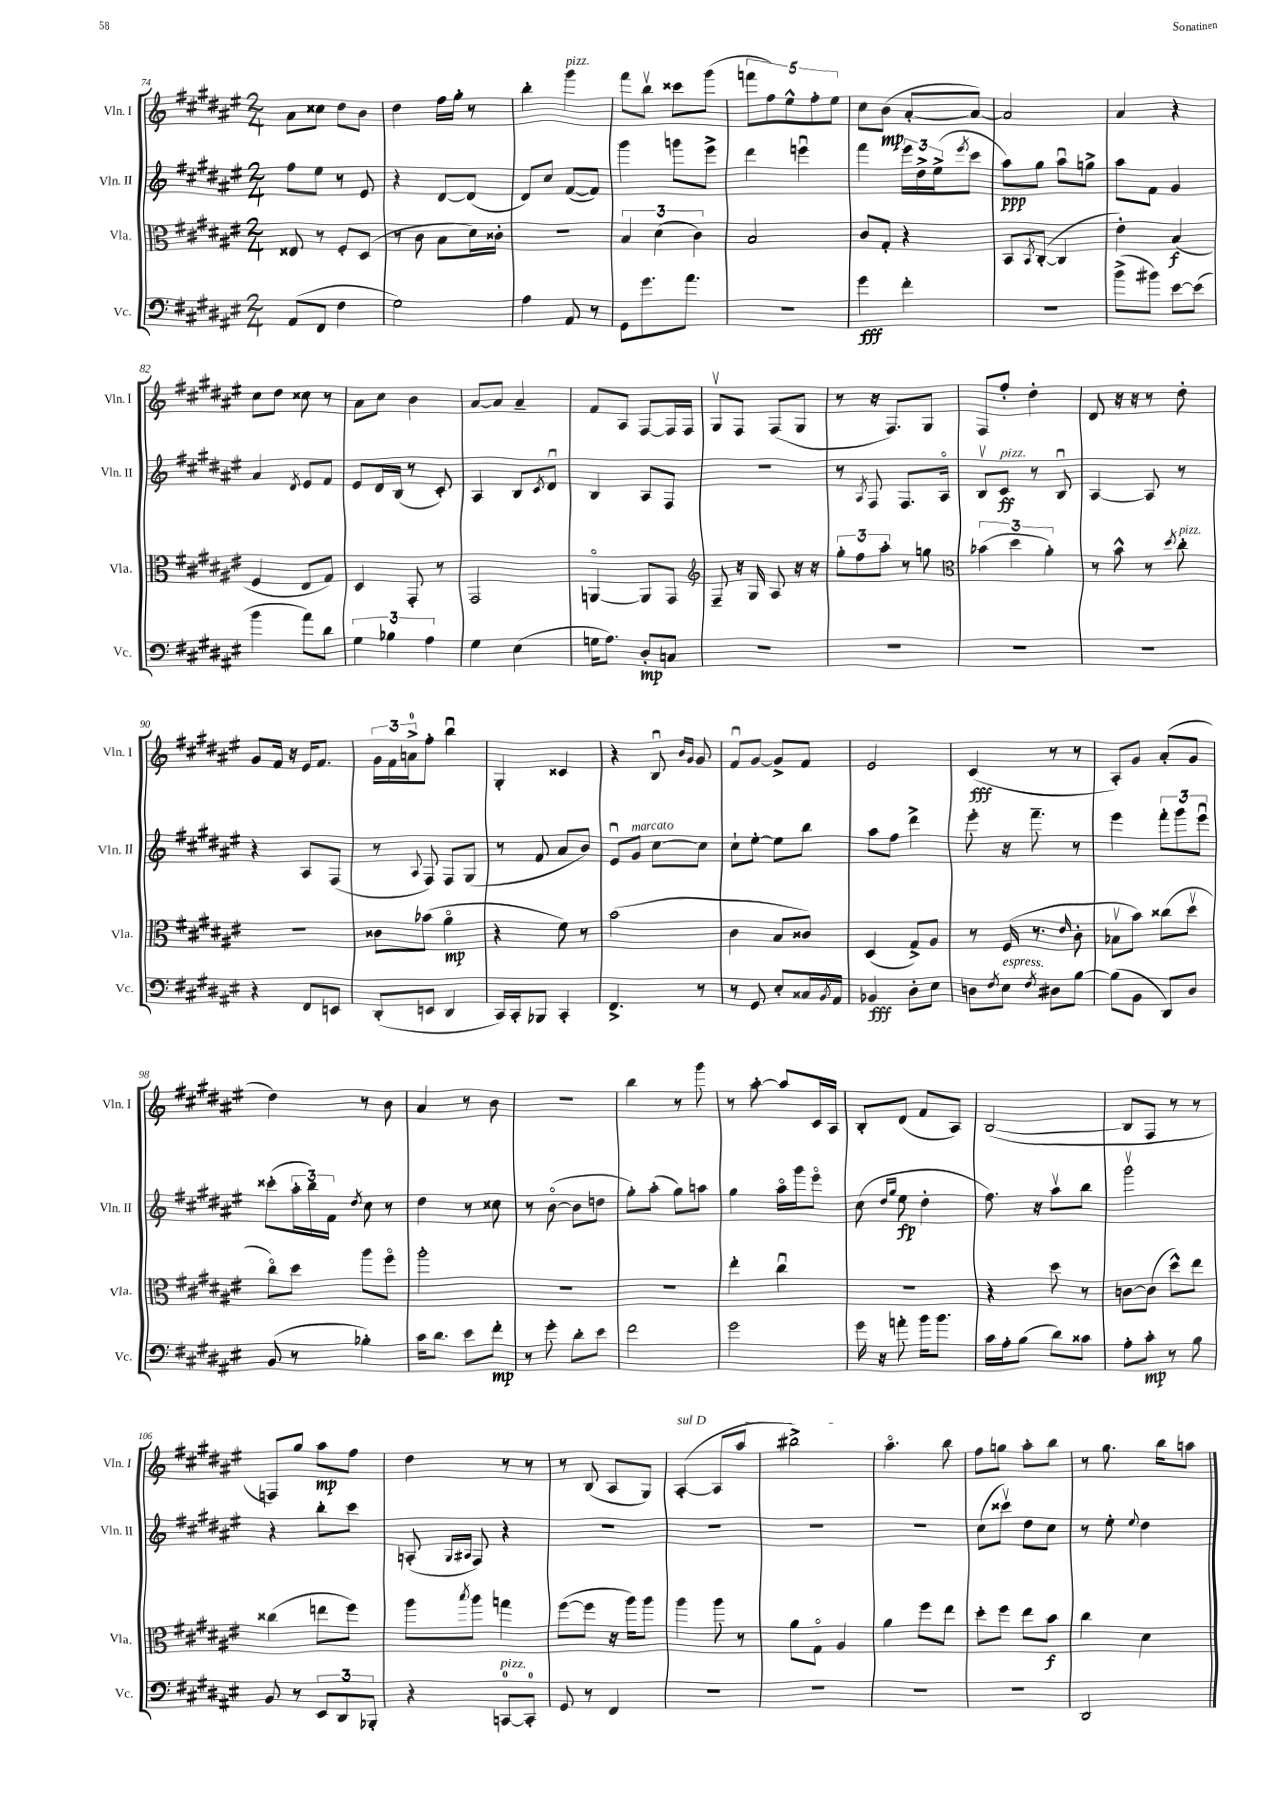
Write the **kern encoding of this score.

**kern	**dynam	**kern	**dynam	**kern	**dynam	**kern	**dynam
*part4	*part4	*part3	*part3	*part2	*part2	*part1	*part1
*staff4	*staff4	*staff3	*staff3	*staff2	*staff2	*staff1	*staff1
*I"Vc.	*	*I"Vla.	*	*I"Vln. II	*	*I"Vln. I	*
*I'Vc.	*	*I'Vla.	*	*I'Vln. II	*	*I'Vln. I	*
*clefF4	*	*clefC3	*	*clefG2	*	*clefG2	*
*k[f#c#g#d#a#e#]	*	*k[f#c#g#d#a#e#]	*	*k[f#c#g#d#a#e#]	*	*k[f#c#g#d#a#e#]	*
*M2/4	*	*M2/4	*	*M2/4	*	*M2/4	*
=74	=74	=74	=74	=74	=74	=74	=74
(8AA#/L	.	8E##X/	.	8ff#\L	.	8a#\L	.
8FF#/J	.	8r	.	8ee#\J	.	8cc##X\J	.
4F#\	.	8F#'/L	.	8r	.	8dd#\L	.
.	.	(8D#/J	.	8e#/	.	8b\J	.
=75	=75	=75	=75	=75	=75	=75	=75
2G#\)	.	8r	.	4r	.	4dd#\	.
.	.	8c#\	.	.	.	.	.
.	.	8B\L	.	[8d#/L	.	16ff#\LL	.
.	.	.	.	.	.	16gg#'\JJ	.
.	.	16d#\L)	.	(8d#/J]	.	8r	.
.	.	16c##X'\JJ	.	.	.	.	.
=76	=76	=76	=76	=76	=76	=76	=76
4A#\	.	2r	.	8d#/L)	.	4bb'\	.
.	.	.	.	8cc#/J	.	.	.
!	!	!	!	!	!	!LO:TX:a:i:t=pizz.	!
8AA#/	.	.	.	([8f#/L	.	4ggg#\	.
8r	.	.	.	8f#/J])	.	.	.
=77	=77	=77	=77	=77	=77	=77	=77
8GG#\L	.	6B/	.	4ggg#\	.	8fff#\L	.
8.g#\	.	.	.	.	.	8bbv\J	.
.	.	(6d#\	.	.	.	.	.
.	.	.	.	8gggn\L	.	8ccc##X\L	.
8.a#\J	.	.	.	.	.	.	.
.	.	6c#\)	.	.	.	.	.
.	.	.	.	8eee#^\J	.	(8ggg#\J	.
=78	=78	=78	=78	=78	=78	=78	=78
2r	.	2B/	.	4ddd#\	.	10fffn\L	.
.	.	.	.	.	.	10ff#\)	.
.	.	.	.	.	.	10ee#^^\	.
.	.	.	.	4eeenu\	.	.	.
.	.	.	.	.	.	10ff#'\	.
.	.	.	.	.	.	10ee#\J	.
=79	=79	=79	=79	=79	=79	=79	=79
4g#\	fff	8c#/L	.	4fff#\	.	8cc#\L	.
.	.	8G#'/J	.	.	.	(8b\J	mp
4f#'\	.	4r	.	24eee#\LL	.	[8a#'/L	.
.	.	.	.	24dd#^\	.	.	.
.	.	.	.	(24ee#^\J	.	.	.
.	.	.	.	8qeee#/	.	.	.
.	.	.	.	8ccc#\J	.	8a#/J_)	.
=80	=80	=80	=80	=80	=80	=80	=80
2r	.	8BB/L	.	8aa#\L)	ppp	2a#/]	.
.	.	8qBB/	.	.	.	.	.
.	.	([8C#'/J	.	8gg#\J	.	.	.
.	.	4C#/]	.	8aa#u\L	.	.	.
.	.	.	.	8ggn^\J	.	.	.
=81	=81	=81	=81	=81	=81	=81	=81
(8b^\L	.	4e#'\)	.	8aa#\L	.	4a#/	.
8b#X\J)	.	.	.	8f#\J	.	.	.
[8e#\L	.	(4B/	f	4g#/	.	4r	.
(8e#\J]	.	.	.	.	.	.	.
!!LO:LB:g=z
=82	=82	=82	=82	=82	=82	=82	=82
4b\	.	4F#/	.	4a#/	.	8cc#\L	.
.	.	.	.	.	.	8dd#\J	.
.	.	.	.	8qd#/	.	.	.
8a#\L)	.	8E#/L	.	8e#/L	.	8cc##X\	.
8d#\J	.	8G#/J)	.	8f#/J	.	8r	.
=83	=83	=83	=83	=83	=83	=83	=83
6G#\	.	4D#/	.	8e#/L	.	8a#\L	.
.	.	.	.	16d#/L	.	8cc#\J	.
6B-X\	.	.	.	.	.	.	.
.	.	.	.	(16B/JJ	.	.	.
.	.	8GG#'/	.	8r	.	4b\	.
6A#\	.	.	.	.	.	.	.
.	.	8r	.	8c#'/)	.	.	.
=84	=84	=84	=84	=84	=84	=84	=84
4G#\	.	2GG#/	.	4A#/	.	[8a#/L	.
.	.	.	.	.	.	8a#/J]	.
(4E#\	.	.	.	8B/L	.	4a#~/	.
.	.	.	.	8qc#/	.	.	.
.	.	.	.	8d#u/J	.	.	.
=85	=85	=85	=85	=85	=85	=85	=85
16Gn\KL	.	[4AAn/	.	4B/	.	8f#/L	.
8.A#\J)	.	.	.	.	.	.	.
.	.	.	.	.	.	8A#/J	.
8D#'/L	mp	8AA/L]	.	8A#/L	.	[8F#/L	.
8Cn/J	.	8GG#/J	.	8F#/J	.	16F#/L]	.
.	.	.	.	.	.	16F#/JJ	.
=86	=86	=86	=86	=86	=86	=86	=86
*	*	*clefG2	*	*	*	*	*
2r	.	8F#~/	.	2r	.	8G#v/L	.
.	.	16r	.	.	.	8F#/J	.
.	.	16G#/	.	.	.	.	.
.	.	8A#/	.	.	.	(8F#/L	.
.	.	16r	.	.	.	8G#/J	.
.	.	16r	.	.	.	.	.
=87	=87	=87	=87	=87	=87	=87	=87
2r	.	12gg#'\L	.	8r	.	8r	.
.	.	12ff#\	.	.	.	.	.
.	.	.	.	8qA#/	.	.	.
.	.	.	.	8F#/	.	16r	.
.	.	12aa#'\J	.	.	.	.	.
.	.	.	.	.	.	8.F#/L)	.
.	.	8r	.	8.F#/L	.	.	.
.	.	8ggn\	.	.	.	8G#/J	.
.	.	.	.	16A#/Jk	.	.	.
=88	=88	=88	=88	=88	=88	=88	=88
*	*	*clefC3	*	*	*	*	*
2r	.	(6b-X\	.	8Bv/L	.	8F#/L	.
!	!	!	!	!LO:TX:a:i:t=pizz.	!	!	!
.	.	.	.	8c#/J	ff	8ff#'/J	.
.	.	6dd#\	.	.	.	.	.
.	.	.	.	8r	.	4dd#'\	.
.	.	6a#'\)	.	.	.	.	.
.	.	.	.	8Bu/	.	.	.
=89	=89	=89	=89	=89	=89	=89	=89
2r	.	8r	.	[4A#/	.	8d#/	.
.	.	8b^^\	.	.	.	16r	.
.	.	.	.	.	.	16r	.
.	.	8r	.	8A#/]	.	8r	.
.	.	8qdd#/	.	.	.	.	.
!	!	!LO:TX:a:i:t=pizz.	!	!	!	!	!
.	.	8cc#'\	.	8r	.	8dd#'\	.
!!LO:LB:g=z
=90	=90	=90	=90	=90	=90	=90	=90
4r	.	2r	.	4r	.	8g#/L	.
.	.	.	.	.	.	16f#/Jk	.
.	.	.	.	.	.	16r	.
8FF#/L	.	.	.	8A#/L	.	16e#/KL	.
.	.	.	.	.	.	8.f#/J	.
8EEn/J	.	.	.	(8F#/J	.	.	.
=91	=91	=91	=91	=91	=91	=91	=91
(8DD#'/L	.	8c##X\L	.	8r	.	24g#\LL	.
.	.	.	.	.	.	24f#\	.
.	.	.	.	.	.	24an^\J	.
.	.	.	.	8qqA#/	.	.	.
8EEn/J	.	(8b-X\J	.	8F#/)	.	8ff#'\J	.
4DD#/	.	4a#\	mp	8F#/L	.	4bbu\	.
.	.	.	.	(8G#/J	.	.	.
=92	=92	=92	=92	=92	=92	=92	=92
16CC#/LL)	.	4r	.	8r	.	4G#'/	.
16CC#'/J	.	.	.	.	.	.	.
8BBB-X/J	.	.	.	8f#/	.	.	.
4CC#'/	.	8f#\)	.	8a#/L	.	4c##X/	.
.	.	8r	.	8b/J)	.	.	.
=93	=93	=93	=93	=93	=93	=93	=93
4.FF#^/	.	(2b\	.	8e#u/L	.	4r	.
!	!	!	!	!LO:TX:a:i:t=marcato	!	!	!
.	.	.	.	8g#/J	.	.	.
.	.	.	.	[8cc#\L	.	8Bu/	.
.	.	.	.	.	.	16qqb/LL	.
.	.	.	.	.	.	16qqg#/JJ	.
8r	.	.	.	8cc#\J]	.	8g#/	.
=94	=94	=94	=94	=94	=94	=94	=94
8r	.	4c#\	.	8cc#`\L	.	8f#u/L	.
8GG#/	.	.	.	[8ee#'\J	.	[8g#/J	.
8E#'/L	.	8B/L	.	8ee#\L]	.	8g#^/L]	.
16C##X/L	.	8c##X/J)	.	8bb\J	.	8f#/J	.
8qBB/	.	.	.	.	.	.	.
16AA#/JJ	.	.	.	.	.	.	.
=95	=95	=95	=95	=95	=95	=95	=95
4BB-X/	fff	(4D#/	.	8aa#\L	.	2e#/	.
.	.	.	.	8ff#\J	.	.	.
8D#'\L	.	8G#^/L)	.	4ddd#^\	.	.	.
8E#\J	.	8A#/J	.	.	.	.	.
=96	=96	=96	=96	=96	=96	=96	=96
8Dn\L	.	8r	.	8eee#'\	.	(4c#/	fff
8qF#/	.	.	.	.	.	.	.
!LO:TX:a:i:t=espress.	!	!	!	!	!	!	!
8E#\J	.	(16F#/	.	16r	.	.	.
.	.	8.r	.	8.fff#~\	.	.	.
8qF#/	.	.	.	.	.	.	.
8D#X\L	.	.	.	.	.	8r	.
.	.	16qqe#/	.	.	.	.	.
[8B\J	.	8c#'\	.	8r	.	8r	.
=97	=97	=97	=97	=97	=97	=97	=97
(8B\L]	.	8B-Xv\L	.	4eee#\	.	8A#'/L)	.
8BB\J	.	8b\J)	.	.	.	8g#/J	.
8DD#/L)	.	(8cc##X\L	.	12fff#'\L	.	(8a#'/L	.
.	.	.	.	12ggg#\	.	.	.
8D#/J	.	8dd#v\J	.	.	.	8g#/J	.
.	.	.	.	12eee#u\J	.	.	.
!!LO:LB:g=z
=98	=98	=98	=98	=98	=98	=98	=98
(8BB/	.	8cc#\L)	.	(8ccc##X'\L	.	4dd#\)	.
8r	.	8dd#\J	.	24aa#'\L	.	.	.
.	.	.	.	24bb\)	.	.	.
.	.	.	.	24f#\JJ	.	.	.
.	.	.	.	8qdd#/	.	.	.
4B-X'\)	.	8aa#\L	.	8cc#\	.	8r	.
.	.	8ff#\J	.	8r	.	8b\	.
=99	=99	=99	=99	=99	=99	=99	=99
16c#\KL	.	2aa#'\	.	4dd#\	.	4a#/	.
8.d#\J	.	.	.	.	.	.	.
8e#\L	.	.	.	8r	.	8r	.
8f#'\J	mp	.	.	8cc##X\	.	8b\	.
=100	=100	=100	=100	=100	=100	=100	=100
8r	.	2r	.	8r	.	2r	.
8g#'\	.	.	.	([8b\	.	.	.
8d#'\L	.	.	.	8b\L]	.	.	.
8e#\J	.	.	.	8ddn\J	.	.	.
=101	=101	=101	=101	=101	=101	=101	=101
2f#\	.	2r	.	8gg#'\L)	.	4bb\	.
.	.	.	.	(8aa#'\J	.	.	.
.	.	.	.	8gg#\L)	.	8r	.
.	.	.	.	8aan\J	.	8ggg#\	.
=102	=102	=102	=102	=102	=102	=102	=102
2g#\	.	4ee#'\	.	4gg#\	.	8r	.
.	.	.	.	.	.	[8aa#'\	.
.	.	4cc#u\	.	16aa#\LL	.	8aa#/L]	.
.	.	.	.	16ggg#\J	.	.	.
.	.	.	.	8eee#\J	.	16c#/L	.
.	.	.	.	.	.	16A#/JJ	.
=103	=103	=103	=103	=103	=103	=103	=103
16g#\	.	2r	.	(8cc#\	.	8B'/L	.
16r	.	.	.	.	.	.	.
.	.	.	.	16qqdd#/LL	.	.	.
.	.	.	.	16qqgg#/JJ	.	.	.
8an'\	.	.	.	8ee#\	fp	(8d#/J	.
16b\KL	.	.	.	4dd#'\	.	8f#/L	.
8.b\J	.	.	.	.	.	.	.
.	.	.	.	.	.	8A#/J)	.
=104	=104	=104	=104	=104	=104	=104	=104
16c#\LL	.	4r	.	8.ff#\)	.	([2B/	.
16A#'\J	.	.	.	.	.	.	.
(8B\J	.	.	.	.	.	.	.
.	.	.	.	16r	.	.	.
8d#\L)	.	8dd#\	.	8aa#v\L	.	.	.
8c##X\J	.	8r	.	8bb\J	.	.	.
=105	=105	=105	=105	=105	=105	=105	=105
8A#'\L	.	[8cn\L	.	2ggg#v\	.	8B/L]	.
8c#'\J	mp	(8c\J]	.	.	.	8F#/J	.
8r	.	8dd#^^\L)	.	.	.	8r	.
8B\	.	8ee#\J	.	.	.	8r	.
!!LO:LB:g=z
=106	=106	=106	=106	=106	=106	=106	=106
8BB/	.	(4cc##X\	.	4r	.	8Fn/L)	.
8r	.	.	.	.	.	8gg#/J	.
12EE#/L	.	8een\L	.	8bb'\L	.	8aa#\L	mp
12DD#/	.	.	.	.	.	.	.
.	.	8ff#\J)	.	8ccc#\J	.	8ff#\J	.
12BBB-X'/J	.	.	.	.	.	.	.
=107	=107	=107	=107	=107	=107	=107	=107
4r	.	8aa#\L	.	(8An'/	.	4dd#\	.
.	.	.	.	16qqG#/LL	.	.	.
.	.	8qbb/	.	16qqA#X/JJ	.	.	.
.	.	8aa#\J	.	8F#/)	.	.	.
!LO:TX:a:i:t=pizz.	!	!	!	!	!	!	!
[8CCn/L	.	4ggn\	.	4r	.	8r	.
8CC'/J]	.	.	.	.	.	8r	.
=108	=108	=108	=108	=108	=108	=108	=108
8GG#/	.	([8ff#\L	.	2r	.	8r	.
8r	.	8ff#\J]	.	.	.	(8B/	.
4FF#/	.	16r	.	.	.	8A#/L	.
.	.	16aa#\KL)	.	.	.	.	.
.	.	8aa#\J	.	.	.	8G#/J)	.
=109	=109	=109	=109	=109	=109	=109	=109
!	!	!	!	!	!	!LO:TX:a:i:t=sul D	!
2r	.	4aa#\	.	2r	.	([4A#'/	.
.	.	8aa#\	.	.	.	8A#/L]	.
.	.	8r	.	.	.	8aa#/J	.
=110	=110	=110	=110	=110	=110	=110	=110
2r	.	8a#\L	.	2r	.	2bb#X^\)	.
.	.	8G#\J	.	.	.	.	.
.	.	4A#/	.	.	.	.	.
=111	=111	=111	=111	=111	=111	=111	=111
2r	.	4a#\	.	2r	.	4.aa#\	.
.	.	8ff#\L	.	.	.	.	.
.	.	8ee#\J	.	.	.	8bb\	.
=112	=112	=112	=112	=112	=112	=112	=112
2r	.	8dd#'\L	.	(8cc#\L	.	8ff#\L	.
.	.	8ff#\J	.	8ccc##Xv\J)	.	8ggn\J	.
.	.	8ee#\L	.	8dd#\L	.	8aa#'\L	.
.	.	8b\J	f	8cc#\J	.	8bb\J	.
=113	=113	=113	=113	=113	=113	=113	=113
2DD#/	.	4cc#\	.	8r	.	8r	.
.	.	.	.	8ee#'\	.	8.gg#\	.
.	.	.	.	8qqee#/	.	.	.
.	.	4d#\	.	4dd#\	.	.	.
.	.	.	.	.	.	16bb\KL	.
.	.	.	.	.	.	8aan\J	.
==	==	==	==	==	==	==	==
*-	*-	*-	*-	*-	*-	*-	*-
